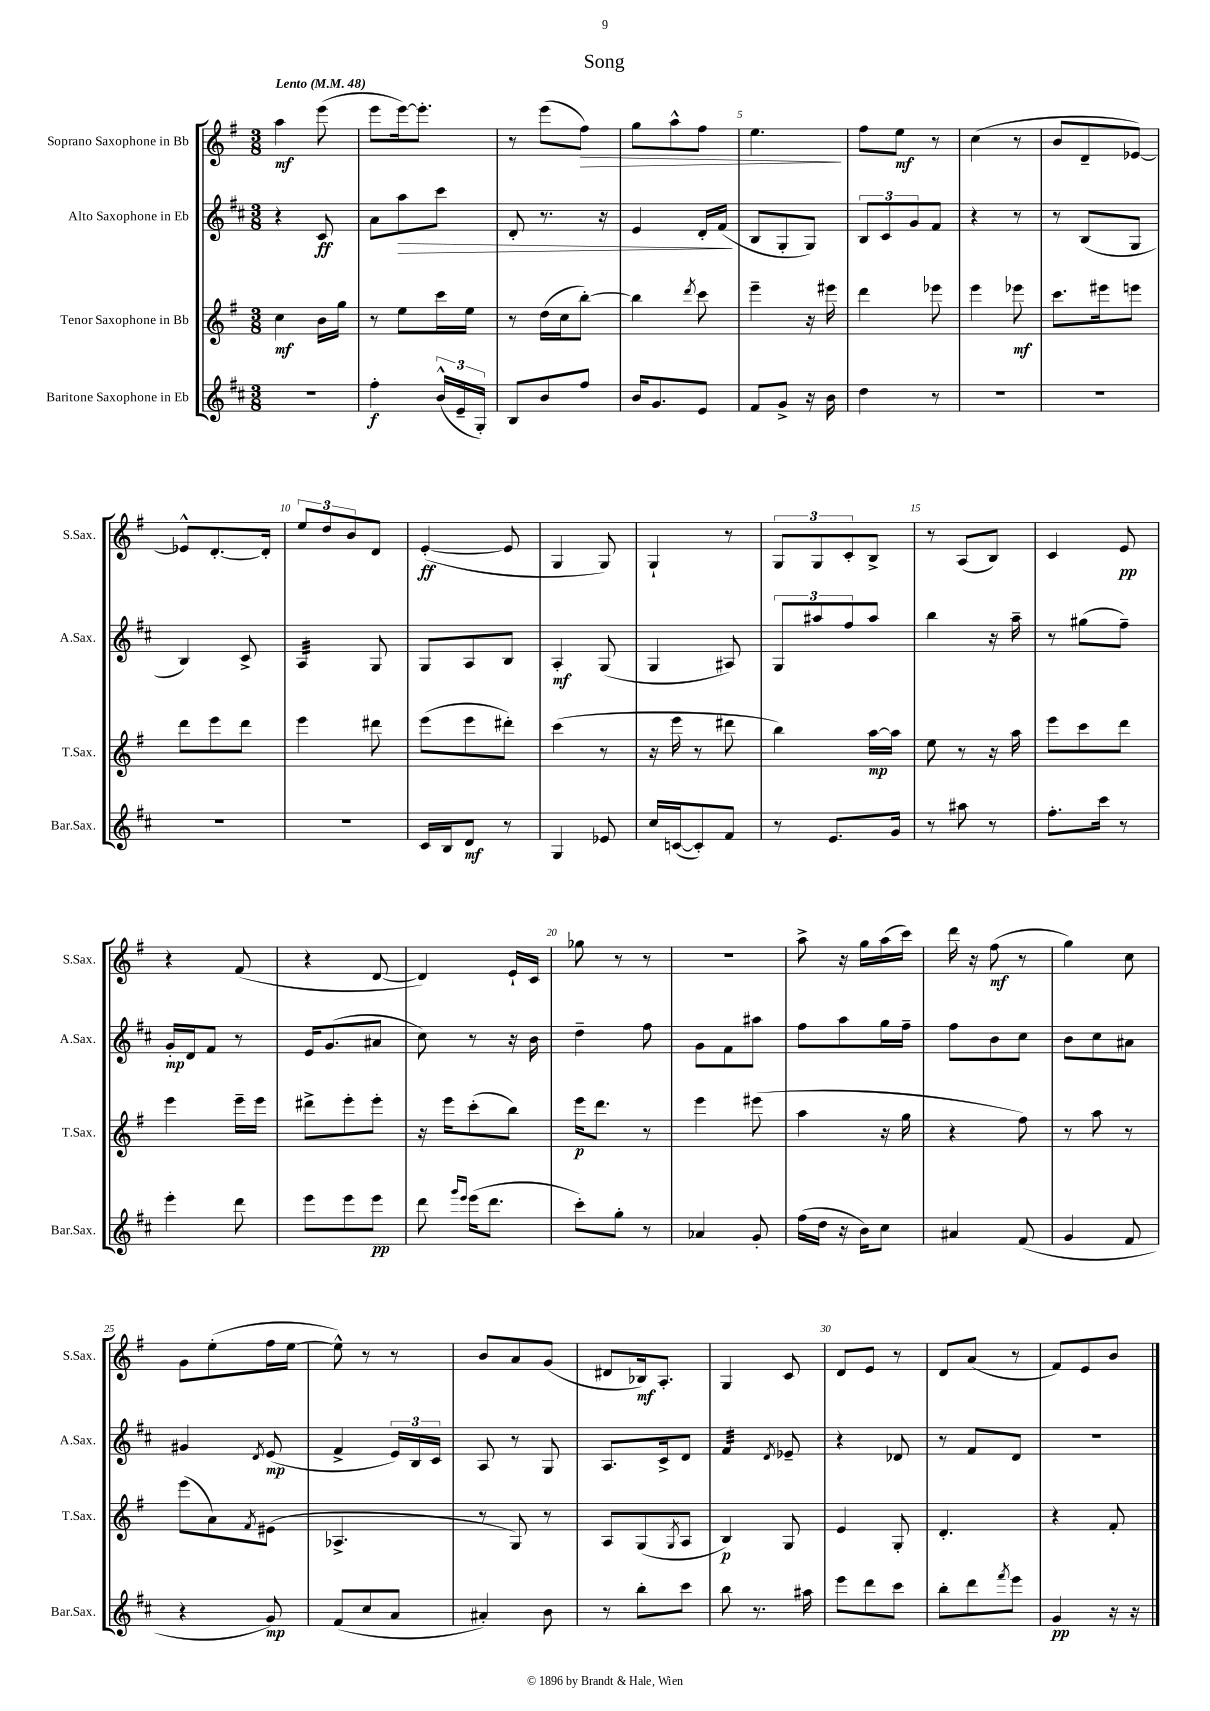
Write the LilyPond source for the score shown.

\header { title = "Song" }
<<
\new StaffGroup <<
\new Staff = "s0" \with { instrumentName = "Soprano Saxophone in Bb" shortInstrumentName = "S.Sax." } {
    \clef treble \key g \major \numericTimeSignature \time 3/8 \tempo "Lento" 4 = 48
    a''4\mf e'''8( |
    e'''8 e'''16~) e'''8.-. |
    r8 e'''8( fis''8\>) |
    g''8 a''8-^ fis''8 |
    e''4.\! |
    fis''8 e''8\mf r8 |
    c''4( r8 |
    b'8 d'8-- ees'8~) |
    ees'8-^ d'8.~-. d'16-. |
    \tuplet 3/2 { e''8 d''8 b'8 } d'8 |
    e'4~-.\ff( e'8 |
    g4 g8) |
    g4-! r8 |
    \tuplet 3/2 { g8 g8 c'8-. } b8-> |
    r8 a8( b8) |
    c'4 e'8\pp |
    r4 fis'8( |
    r4 d'8~ |
    d'4) e'16-! c'16 |
    ges''8 r8 r8 |
    R4. |
    a''8-> r16 g''16 a''16( c'''16) |
    d'''16 r16 fis''8\mf( r8 |
    g''4) c''8 |
    g'8 e''8-.( fis''16 e''16~ |
    e''8-^) r8 r8 |
    b'8 a'8 g'8( |
    dis'8 bes16\mf) a8.-. |
    g4 c'8 |
    d'8 e'8 r8 |
    d'8 a'8( r8 |
    fis'8) e'8 b'8 \bar "|." |
}
\new Staff = "s1" \with { instrumentName = "Alto Saxophone in Eb" shortInstrumentName = "A.Sax." } {
    \clef treble \key d \major \numericTimeSignature \time 3/8
    r4 cis'8\ff |
    a'8 a''8\> cis'''8 |
    d'8-. r8. r16 |
    e'4 d'16-. fis'16\!( |
    b8 g8-. g8) |
    \tuplet 3/2 { b8 cis'8 g'8 } fis'8 |
    r4 r8 |
    r8 b8( g8 |
    b4) cis'8-> |
    a4:32 g8 |
    g8 a8 b8 |
    a4-.\mf g8( |
    g4 ais8) |
    \tuplet 3/2 { g8 ais''8 fis''8 } ais''8 |
    b''4 r16 a''16-- |
    r8 gis''8( fis''8--) |
    g'16-.\mp d'16 fis'8 r8 |
    e'16 g'8.( ais'8 |
    cis''8) r8 r16 b'16 |
    d''4-- fis''8 |
    g'8 fis'8 ais''8 |
    fis''8 a''8 g''16 fis''16-- |
    fis''8 b'8 cis''8 |
    b'8 cis''8 ais'8 |
    gis'4 \acciaccatura { d'8 } e'8\mp( |
    fis'4-> \tuplet 3/2 { e'16) b16 cis'16 } |
    a8 r8 g8 |
    a8. cis'16-> d'8 |
    fis'4:32 \acciaccatura { d'8 } ees'8-- |
    r4 des'8 |
    r8 fis'8 d'8 |
    R4. \bar "|." |
}
\new Staff = "s2" \with { instrumentName = "Tenor Saxophone in Bb" shortInstrumentName = "T.Sax." } {
    \clef treble \key g \major \numericTimeSignature \time 3/8
    c''4\mf b'16 g''16 |
    r8 e''8 c'''16 e''16 |
    r8 d''16( c''16 b''8~-.) |
    b''4 \acciaccatura { d'''8 } c'''8 |
    e'''4-- r16 eis'''16 |
    d'''4 ees'''8 |
    e'''4 ees'''8\mf |
    c'''8. eis'''16 e'''8 |
    d'''8 e'''8 d'''8 |
    e'''4 dis'''8 |
    e'''8( e'''8 dis'''8-.) |
    c'''4( r8 |
    r16 e'''16 r8 dis'''8 |
    b''4) a''16~\mp a''16 |
    e''8 r8 r16 a''16 |
    e'''8 c'''8 d'''8 |
    e'''4 e'''16-- e'''16 |
    dis'''8-> e'''8-. e'''8-. |
    r16 e'''16 c'''8-.( b''8) |
    e'''16\p d'''8. r8 |
    e'''4 eis'''8( |
    a''4 r16 g''16 |
    r4 fis''8) |
    r8 a''8 r8 |
    e'''8( a'8) \acciaccatura { fis'8 } eis'8( |
    aes4.-> |
    r8 g8) r8 |
    a8 g8( \acciaccatura { g8 } a8 |
    b4\p) g8 |
    e'4 g8-. |
    d'4.-. |
    r4 fis'8-. \bar "|." |
}
\new Staff = "s3" \with { instrumentName = "Baritone Saxophone in Eb" shortInstrumentName = "Bar.Sax." } {
    \clef treble \key d \major \numericTimeSignature \time 3/8
    R4. |
    fis''4-.\f \tuplet 3/2 { b'16-^( e'16-- g16-.) } |
    b8 b'8 fis''8 |
    b'16 g'8. e'8 |
    fis'8 g'8-> r16 b'16 |
    d''4 r8 |
    R4. |
    R4. |
    R4. |
    R4. |
    cis'16 b16 d'8\mf r8 |
    g4 ees'8 |
    cis''16 c'16~( c'8-.) fis'8 |
    r8 e'8. g'16 |
    r8 ais''8 r8 |
    fis''8.-. cis'''16 r8 |
    e'''4-. d'''8 |
    e'''8 e'''8 e'''8\pp |
    d'''8 \grace { g'''16 e'''16 } e'''16( d'''8. |
    cis'''8-.) g''8-. r8 |
    aes'4 g'8-. |
    fis''16( d''16 r16 b'16) cis''8 |
    ais'4 fis'8( |
    g'4 fis'8 |
    r4 g'8\mp) |
    fis'8( cis''8 a'8 |
    ais'4-.) b'8 |
    r8 b''8-. cis'''8 |
    b''8 r8. ais''16 |
    e'''8 d'''8 cis'''8 |
    b''8-. d'''8 \acciaccatura { fis'''8 } e'''8 |
    g'4\pp r16 r16 \bar "|." |
}
>>
>>
\layout { \context { \Score \override BarNumber.break-visibility = ##(#f #t #t) barNumberVisibility = #(every-nth-bar-number-visible 5) } }
